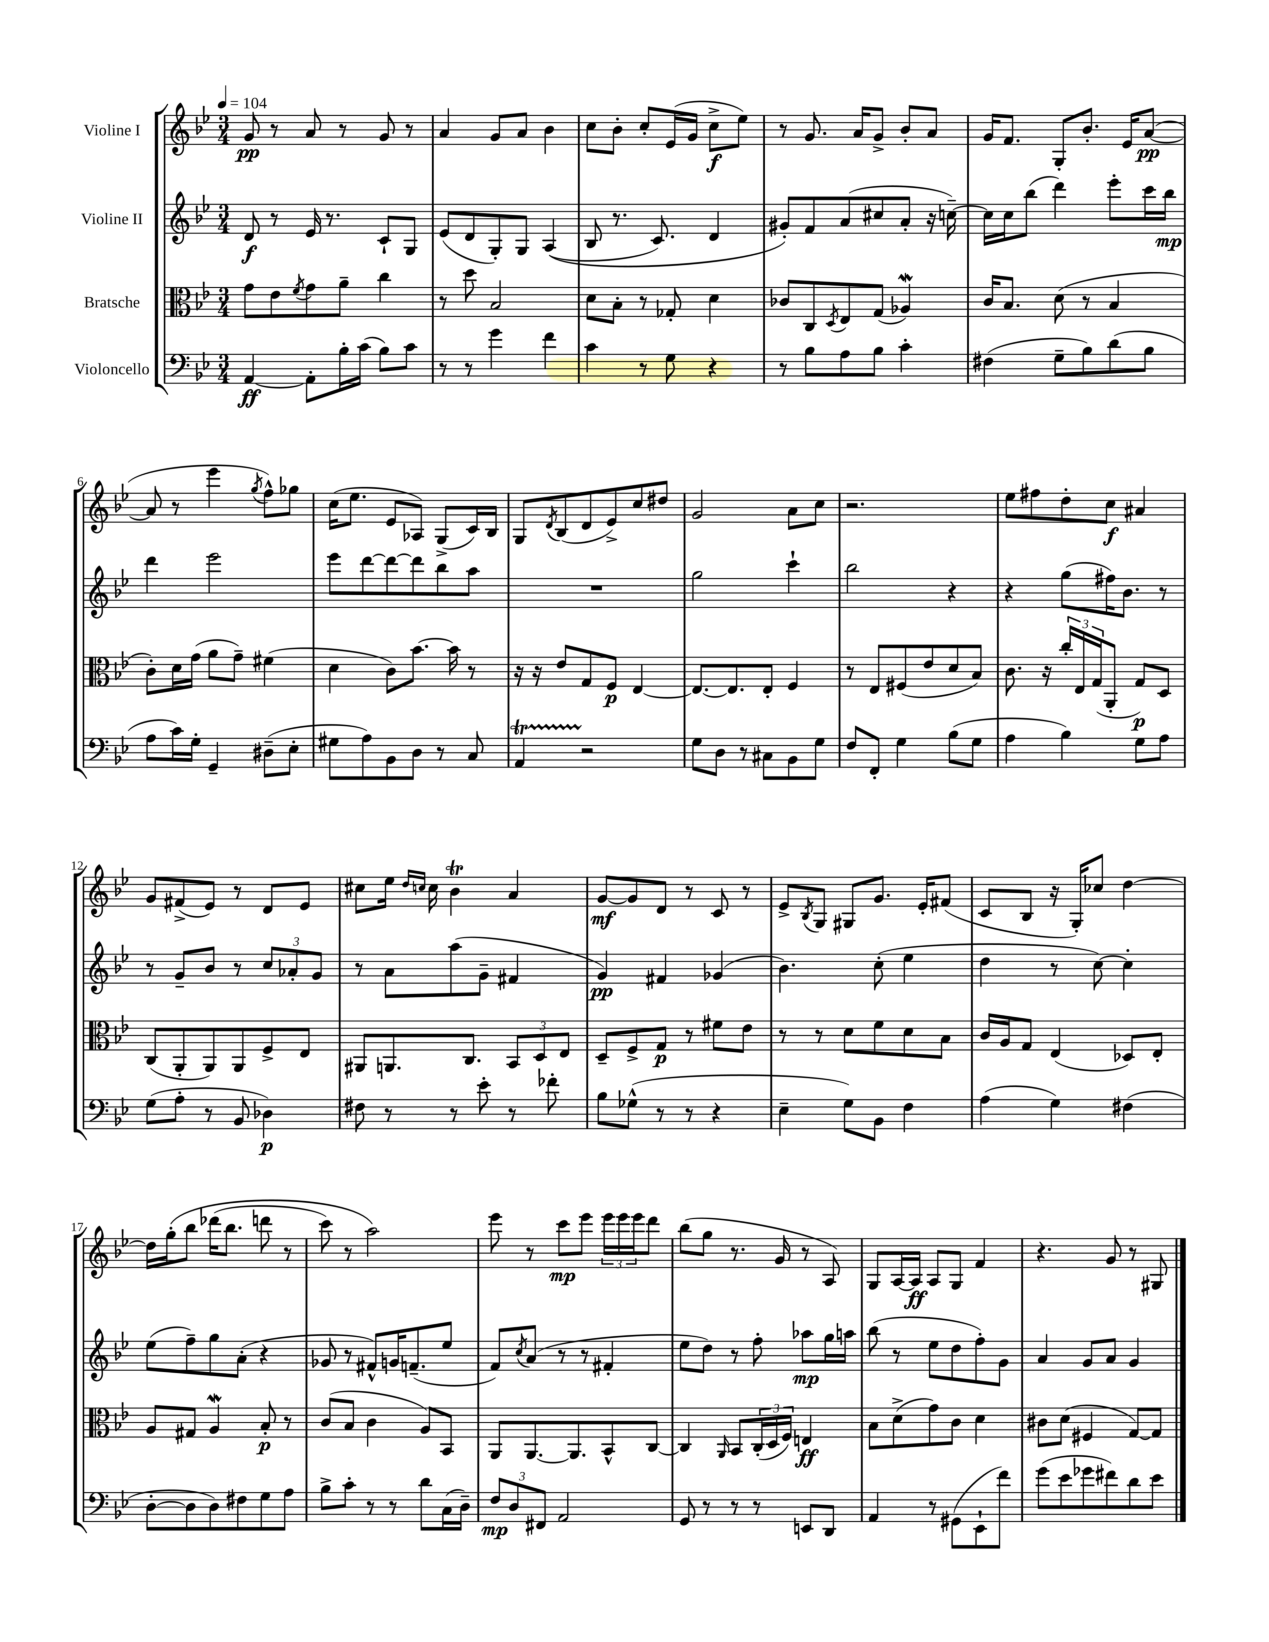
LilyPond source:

<<
\new StaffGroup <<
\new Staff = "s0" \with { instrumentName = "Violine I" } {
    \clef treble \key bes \major \numericTimeSignature \time 3/4 \tempo 4 = 104
    g'8\pp r8 a'8 r8 g'8 r8 |
    a'4 g'8 a'8 bes'4 |
    c''8 bes'8-. c''8-. ees'16( g'16 c''8->\f ees''8) |
    r8 g'8. a'16 g'8-> bes'8-. a'8 |
    g'16 f'8. g8-. bes'8.-. ees'16 a'8~\pp( |
    a'8 r8 ees'''4 \acciaccatura { g''8 } f''8-^) ges''8 |
    c''16( ees''8. ees'8 aes8) g8->( c'16) bes16 |
    g8 \acciaccatura { d'8 } bes8( d'8 ees'8->) c''8 dis''8 |
    g'2 a'8 c''8 |
    r2. |
    ees''8 fis''8 d''8-. c''8\f ais'4 |
    g'8 fis'8->( ees'8) r8 d'8 ees'8 |
    cis''8 ees''16 \grace { d''16 c''16 } c''16 bes'4\trill a'4 |
    g'8~\mf g'8 d'8 r8 c'8 r8 |
    ees'8-> \acciaccatura { bes8 } g8 gis8 g'8. ees'16-. fis'8( |
    c'8 bes8 r16 g16-.) ces''8 d''4~ |
    d''16 g''16-.\( bes''8 des'''16( bes''8. d'''8 r8 |
    c'''8) r8 a''2\) |
    ees'''8 r8 c'''8\mp ees'''8 \tuplet 3/2 { ees'''16 ees'''16 ees'''16 } d'''8 |
    bes''8( g''8 r8. g'16 r8 a8) |
    g8 a16~ a16\ff a8 g8 f'4 |
    r4. g'8 r8 gis8 \bar "|." |
}
\new Staff = "s1" \with { instrumentName = "Violine II" } {
    \clef treble \key bes \major \numericTimeSignature \time 3/4
    d'8\f r8 ees'16 r8. c'8-! g8 |
    ees'8( d'8 g8-.) g8 a4(\( |
    bes8 r8. c'8.) d'4 |
    gis'8-.\) f'8 a'8( cis''8 a'8-. r16 c''16~--) |
    c''16 c''16 bes''8( d'''4) ees'''8-. c'''16 bes''16\mp |
    d'''4 ees'''2 |
    ees'''8 d'''8~ d'''8~ d'''8 bes''8 a''8 |
    R2. |
    g''2 c'''4-! |
    bes''2 r4 |
    r4 g''8( fis''16) bes'8. r8 |
    r8 g'8-- bes'8 r8 \tuplet 3/2 { c''8 aes'8-. g'8 } |
    r8 a'8 a''8( g'8-- fis'4 |
    g'4\pp) fis'4 ges'4( |
    bes'4.) c''8-.( ees''4 |
    d''4 r8 c''8~) c''4-. |
    ees''8( f''8--) g''8 a'8-.( r4 |
    ges'8 r8 fis'8-^) g'16 f'8.--( ees''8 |
    f'8) \acciaccatura { c''8 } a'8( r8 r8 fis'4-. |
    ees''8 d''8) r8 f''8-. aes''8\mp g''16 a''16 |
    bes''8( r8 ees''8 d''8 f''8-.) g'8 |
    a'4 g'8 a'8 g'4 \bar "|." |
}
\new Staff = "s2" \with { instrumentName = "Bratsche" } {
    \clef alto \key bes \major \numericTimeSignature \time 3/4
    g'8 ees'8 \acciaccatura { f'8 } g'8 a'8-- c''4 |
    r8 d''8 bes2 |
    d'8 bes8-. r8 ges8-. d'4 |
    ces'8 c8 \acciaccatura { d8 } ees8 g8( aes4\mordent) |
    c'16 bes8. d'8( r8 bes4 |
    c'8-.) d'16 g'16( a'8 g'8--) fis'4( |
    d'4 c'8) bes'8.~ bes'16 r8 |
    r16 r16 ees'8 g8 f8\p ees4~ |
    ees8.~ ees8. ees8-. f4 |
    r8 ees8 fis8( ees'8 d'8 bes8) |
    c'8. r16 \tuplet 3/2 { c''16-. ees16 g16( } a,8-. g8\p) d8 |
    c8( a,8-. a,8) a,8 f8-> ees8 |
    ais,8 a,8. c8. \tuplet 3/2 { bes,8 d8 ees8 } |
    d8-- f8-> g8\p r8 fis'8 ees'8 |
    r8 r8 d'8 f'8 d'8 bes8 |
    c'16 a16 g8 ees4( des8) ees8-. |
    a8 gis8 a4\mordent bes8-.\p r8 |
    c'8( bes8 c'4 a8) bes,8 |
    a,8 a,8.~ a,8. bes,8-^ c8~ |
    c4 \grace { a,16 } bes,8 \tuplet 3/2 { c16-.( d16 f16) } e4\ff |
    bes8 d'8->( g'8) c'8 d'4 |
    cis'8 d'8( fis4 g8~) g8 \bar "|." |
}
\new Staff = "s3" \with { instrumentName = "Violoncello" } {
    \clef bass \key bes \major \numericTimeSignature \time 3/4
    a,4~\ff a,8-. bes16-. c'16( bes8) c'8 |
    r8 r8 g'4 f'4 |
    c'4 r8 g8 r4 |
    r8 bes8 a8 bes8 c'4-. |
    fis4( g8-- bes8) d'8( bes8 |
    a8 c'16) g16-. g,4-- dis8--( ees8-. |
    gis8 a8) bes,8 d8 r8 c8 |
    a,4\startTrillSpan r2\stopTrillSpan |
    g8 d8 r8 cis8 bes,8 g8 |
    f8 f,8-. g4 bes8( g8 |
    a4 bes4) g8 a8 |
    g8( a8-. r8 bes,8 des4\p) |
    fis8 r8 r8 ees'8-. r8 fes'8-. |
    bes8 ges8-^( r8 r8 r4 |
    ees4-- g8) bes,8 f4 |
    a4( g4) fis4( |
    d8~-. d8 d8) fis8 g8 a8 |
    bes8-> c'8-. r8 r8 d'8 c16( d16--) |
    \tuplet 3/2 { f8\mp d8 fis,8 } a,2 |
    g,8 r8 r8 r8 e,8 d,8 |
    a,4 r8 gis,8( ees,8-! f'8) |
    g'8( ees'8 ges'8 fis'8) d'8 ees'8 \bar "|." |
}
>>
>>
